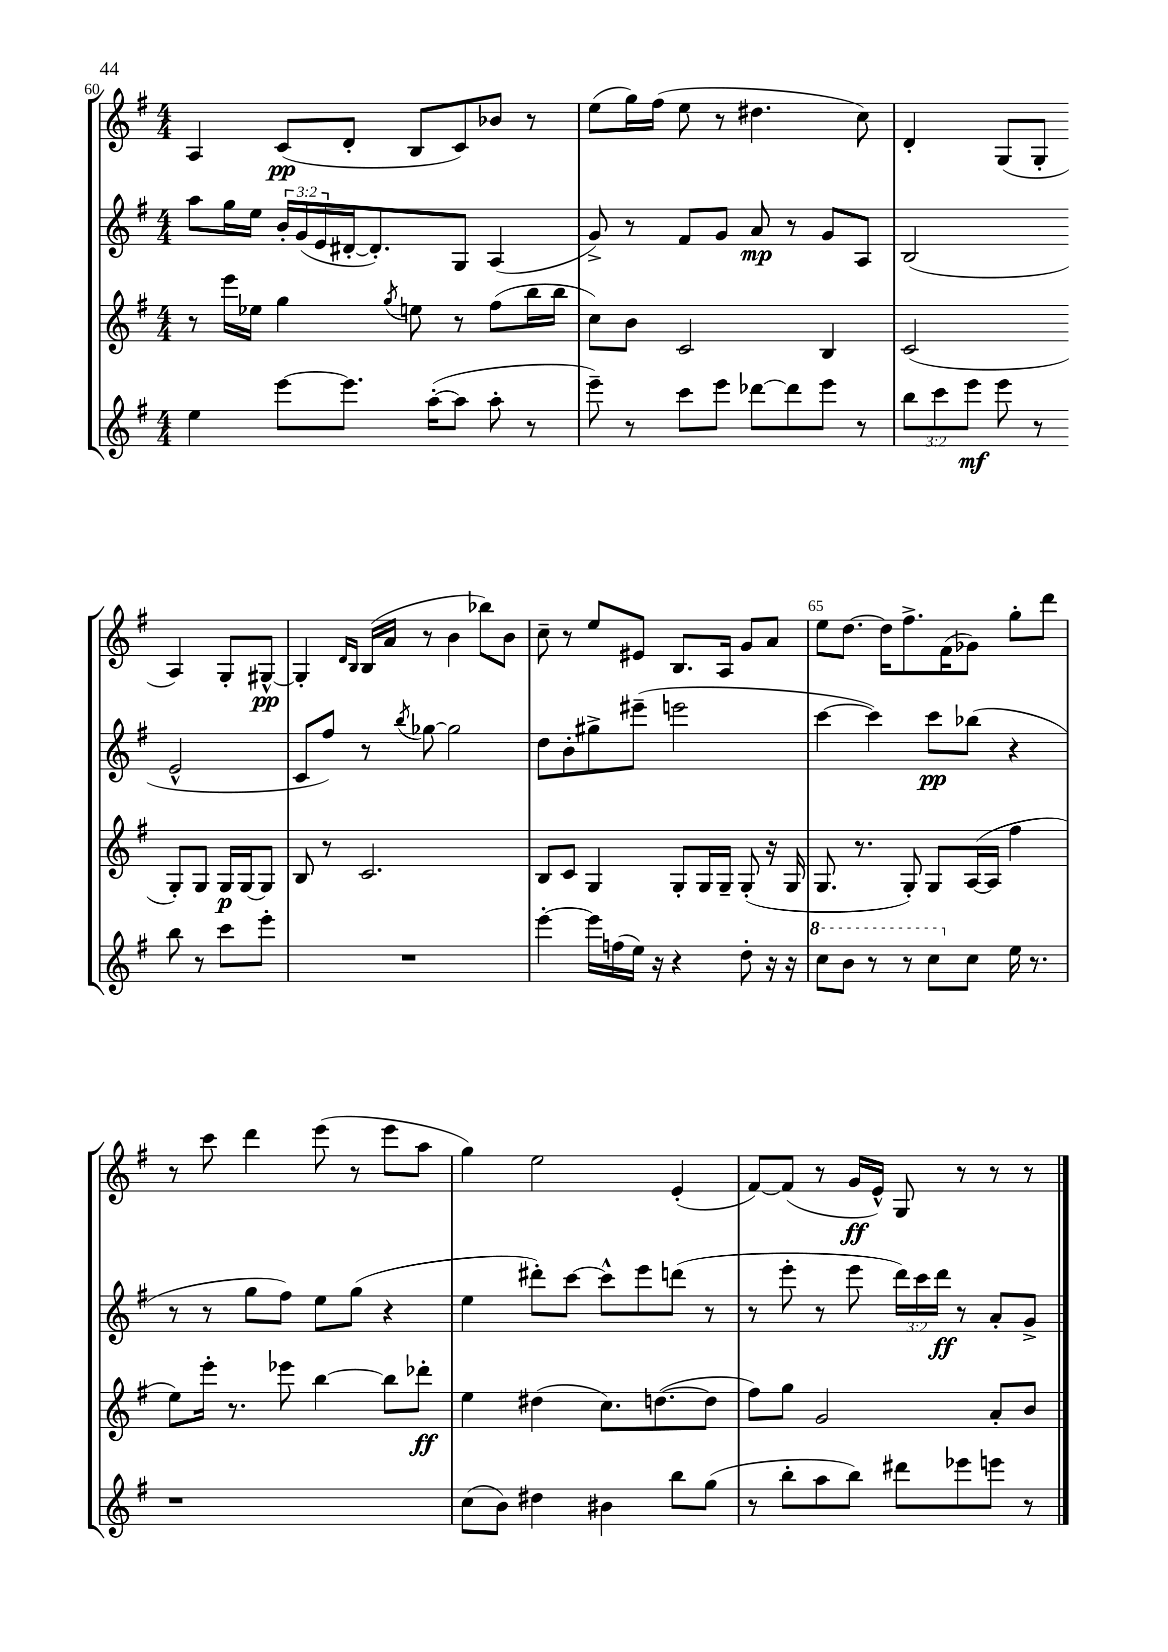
<<
\new StaffGroup <<
\new Staff = "s0" {
    \clef treble \key g \major \numericTimeSignature \time 4/4
    a4 c'8\pp( d'8-. b8 c'8) bes'8 r8 |
    e''8( g''16) fis''16( e''8 r8 dis''4. c''8) |
    d'4-. g8( g8-. a4) g8-. gis8~-^\pp |
    gis4-. \grace { d'16 b16 } b16( a'16 r8 b'4 bes''8) b'8 |
    c''8-- r8 e''8 eis'8 b8. a16 g'8 a'8 |
    e''8 d''8.~ d''16 fis''8.-> fis'16( ges'8) g''8-. d'''8 |
    r8 c'''8 d'''4 e'''8( r8 e'''8 a''8 |
    g''4) e''2 e'4-.( |
    fis'8~) fis'8( r8 g'16\ff e'16-^) g8 r8 r8 r8 \bar "|." |
}
\new Staff = "s1" {
    \clef treble \key g \major \numericTimeSignature \time 4/4 \override Staff.TupletNumber.text = #tuplet-number::calc-fraction-text
    a''8 g''16 e''16 \tuplet 3/2 { b'16-. g'16( e'16 } dis'16~-. dis'8.-.) g8 a4( |
    g'8->) r8 fis'8 g'8 a'8\mp r8 g'8 a8 |
    b2( e'2-^ |
    c'8 fis''8) r8 \acciaccatura { b''8 } ges''8~ ges''2 |
    d''8 b'8-. gis''8-> eis'''8--( e'''2 |
    c'''4~ c'''4) c'''8\pp bes''8( r4 |
    r8 r8 g''8 fis''8) e''8 g''8( r4 |
    e''4 dis'''8-.) c'''8~ c'''8-^ e'''8 d'''8( r8 |
    r8 e'''8-. r8 e'''8 \tuplet 3/2 { d'''16) c'''16 d'''16\ff } r8 a'8-. g'8-> \bar "|." |
}
\new Staff = "s2" {
    \clef treble \key g \major \numericTimeSignature \time 4/4
    r8 e'''16 ees''16 g''4 \acciaccatura { g''8 } e''8 r8 fis''8( b''16 b''16 |
    c''8) b'8 c'2 b4 |
    c'2( g8-.) g8 g16\p g16~ g8 |
    b8 r8 c'2. |
    b8 c'8 g4 g8-. g16 g16-- g8-.( r16 g16 |
    g8. r8. g8-.) g8 a16~( a16 fis''4 |
    e''8) e'''16-. r8. ees'''8 b''4~ b''8 des'''8-.\ff |
    e''4 dis''4( c''8.) d''8.~( d''8 |
    fis''8) g''8 g'2 a'8-. b'8 \bar "|." |
}
\new Staff = "s3" {
    \clef treble \key g \major \numericTimeSignature \time 4/4 \override Staff.TupletNumber.text = #tuplet-number::calc-fraction-text
    e''4 e'''8~ e'''8. a''16~-.( a''8 a''8-. r8 |
    e'''8--) r8 c'''8 e'''8 des'''8~ des'''8 e'''8 r8 |
    \tuplet 3/2 { b''8 c'''8 e'''8\mf } e'''8 r8 b''8 r8 c'''8 e'''8-. |
    R1 |
    e'''4~-. e'''16 f''16( e''16) r16 r4 d''8-. r16 r16 |
    \ottava #1 c'''8 b''8 r8 r8 c'''8 \ottava #0 c''8 e''16 r8. |
    r1 |
    c''8( b'8) dis''4 bis'4 b''8 g''8( |
    r8 b''8-. a''8 b''8) dis'''8 ees'''8 e'''8 r8 \bar "|." |
}
>>
>>
\layout { \context { \Score currentBarNumber = #60 \override BarNumber.break-visibility = ##(#f #t #t) barNumberVisibility = #(every-nth-bar-number-visible 5) } }
